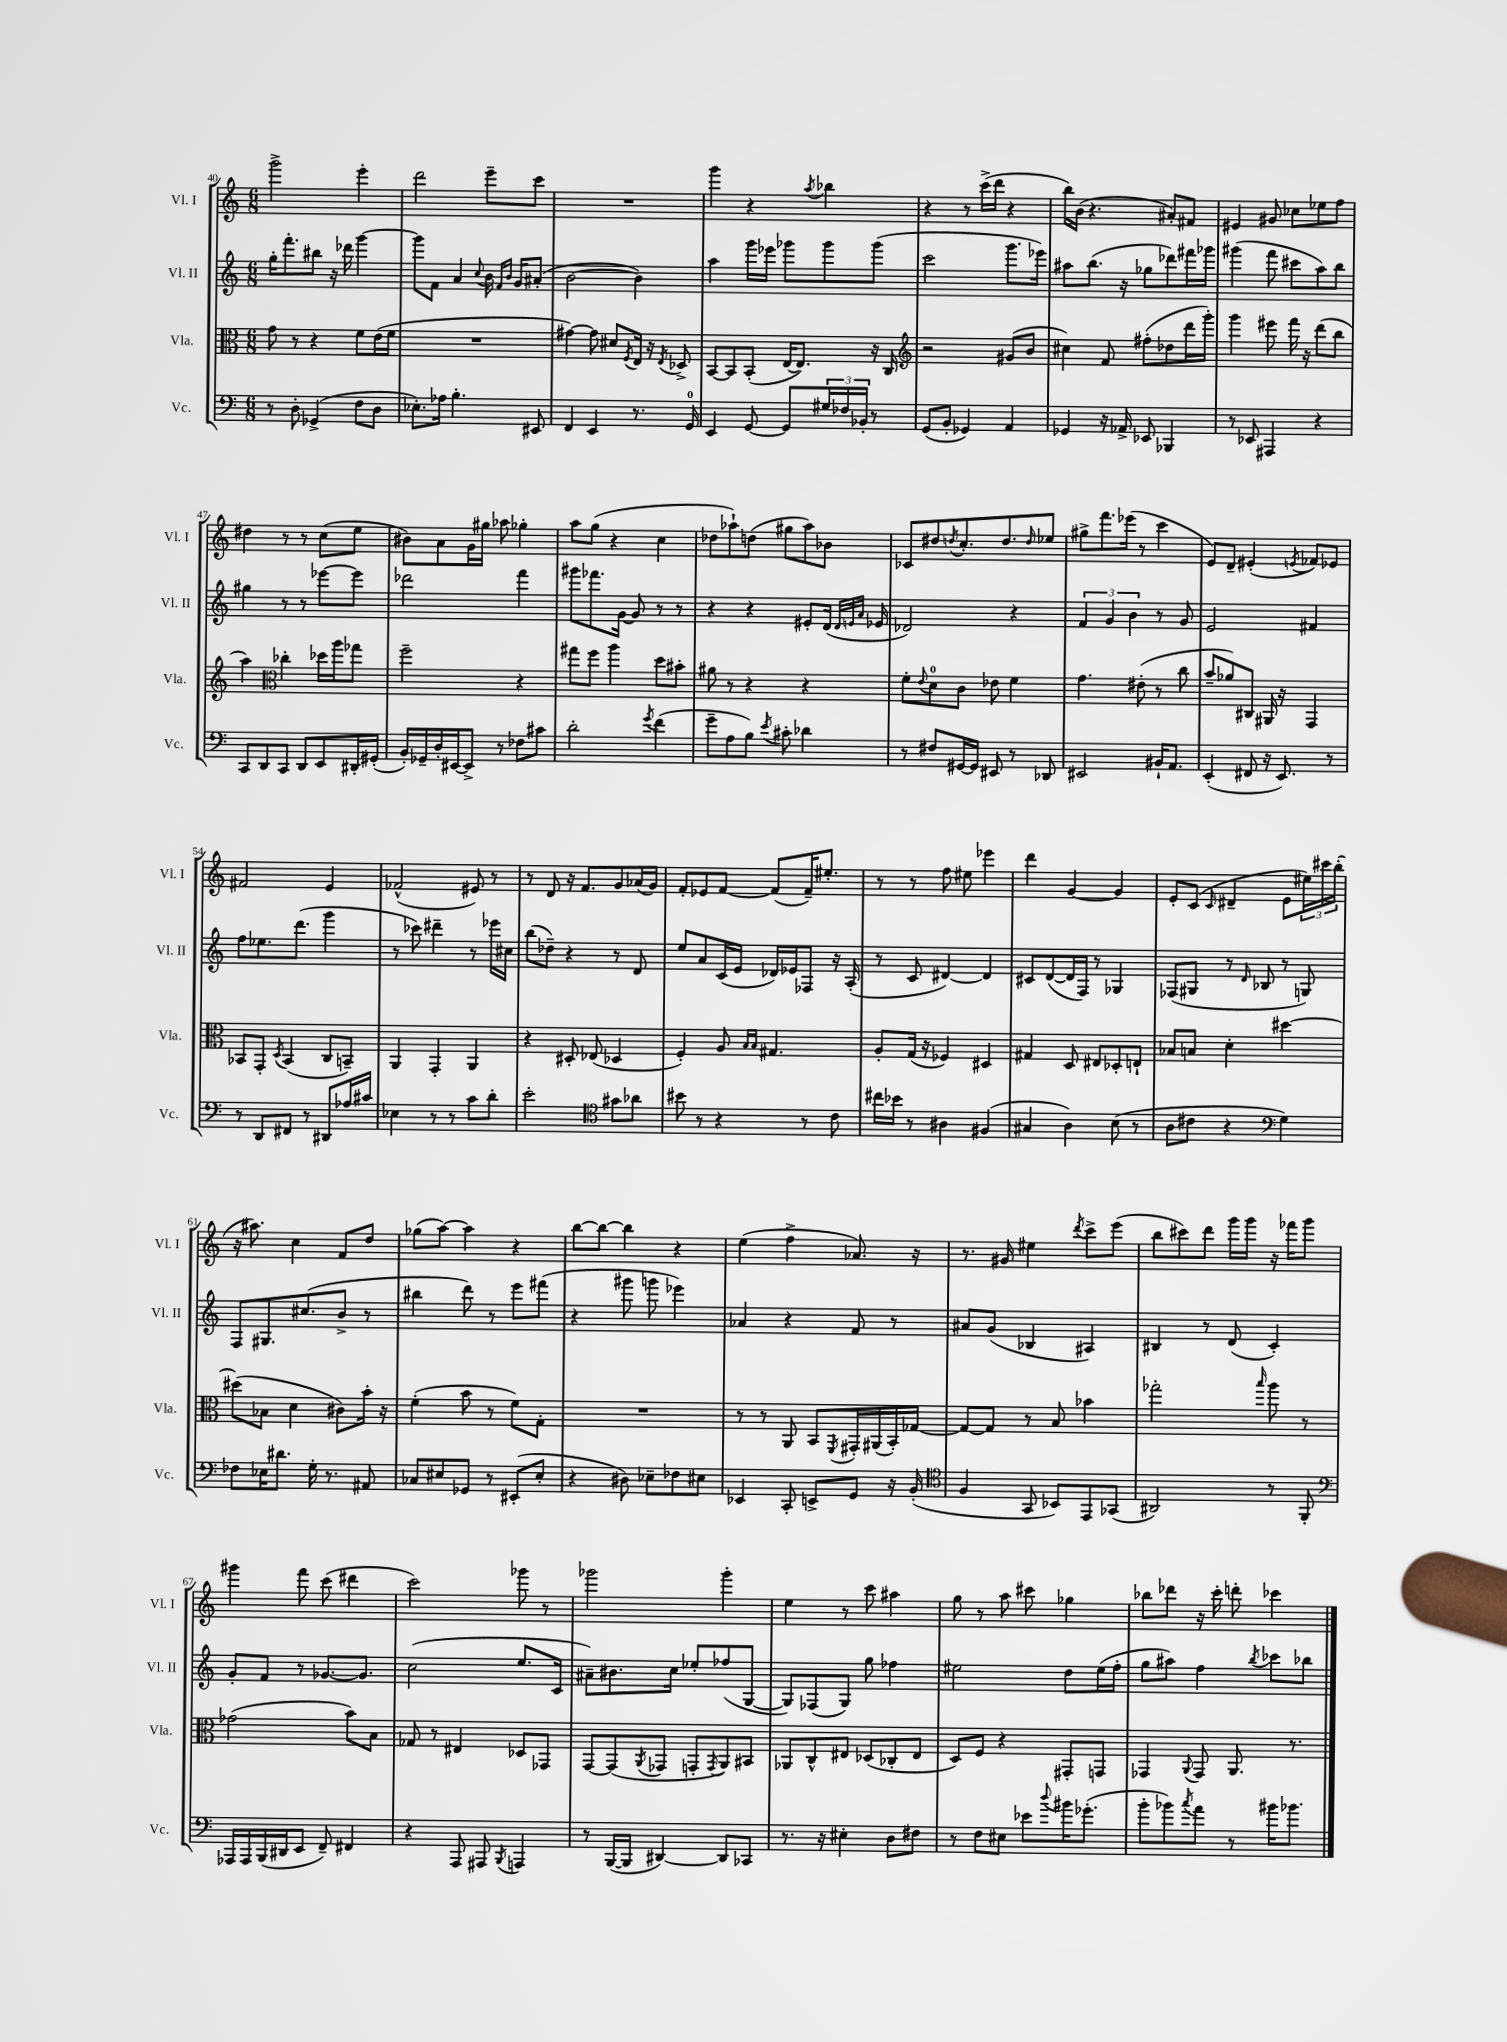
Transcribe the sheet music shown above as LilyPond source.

<<
\new StaffGroup <<
\new Staff = "s0" \with { instrumentName = "Vl. I" shortInstrumentName = "Vl. I" } {
    \clef treble \key c \major \numericTimeSignature \time 6/8
    g'''2-> e'''4-. |
    d'''2 e'''8-- c'''8 |
    R2. |
    g'''4 r4 \acciaccatura { a''8 } bes''4 |
    r4 r8 c'''16->( d'''16 r4 |
    b''16) b'16( r4. ais'8-.) fis'8 |
    eis'4 gis'8 ces''8 ees''8 f''8 |
    dis''4 r8 r8 c''8( e''8 |
    bis'8) a'8 g'16 gis''16 aes''8 ges''4-. |
    a''8 g''8( r4 c''4 |
    des''8 aes''8-!) d''8( gis''8 aes''8) bes'8 |
    ces'8 dis''8 \acciaccatura { d''8 } c''8.-. d''8. \grace { d''16 } ees''8 |
    gis''8-> f'''8. ees'''16( r8 c'''4 |
    e'8) d'8-- eis'4-.( \acciaccatura { e'8 } fes'8) ees'8 |
    fis'2 e'4 |
    fes'2-^( eis'8) r8 |
    r8 d'8 r16 f'8. g'8 aes'16( g'16) |
    f'8-. ees'8 f'8~ f'8( f'16--) eis''8.-. |
    r8 r8 f''8 eis''8 ees'''4 |
    d'''4 g'4~ g'4 |
    e'8-. c'8( \grace { c'16 } dis'4-- e'8 \tuplet 3/2 { eis''16) cis'''16 b''16-.( } |
    r16 ais''8.) c''4 f'8 d''8 |
    ges''8( a''8~) a''4 r4 |
    b''8~ b''8~ b''4 r4 |
    e''4( f''4-> aes'8.) r16 |
    r8. gis'16 eis''4 \acciaccatura { d'''8 } c'''8-> e'''8( |
    b''8 cis'''8) d'''8 g'''16 g'''16 r16 fes'''16 g'''8 |
    gis'''4 f'''8 c'''8( dis'''4 |
    c'''2) ges'''8 r8 |
    ges'''2 ges'''4-. |
    e''4 r8 c'''8 ais''4 |
    g''8 r8 a''8 cis'''8 ges''4 |
    bes''8 des'''8 r16 c'''16-. d'''8-. ces'''4 \bar "|." |
}
\new Staff = "s1" \with { instrumentName = "Vl. II" shortInstrumentName = "Vl. II" } {
    \clef treble \key c \major \numericTimeSignature \time 6/8
    g''16-. f'''8.-. bis''8 r16 des'''16 g'''4~ |
    g'''8 f'8 a'4 \appoggiatura { c''8 } b'16 \grace { f'16 b'16 } g'16 ais'8-.( |
    b'2~ b'4) |
    a''4 g'''16 ees'''16 ges'''8 ges'''8 ges'''8( |
    c'''2 g'''8. ees'''16) |
    ais''8 b''8.( r16 ges''8 des'''8) fis'''16 ges'''16 |
    gis'''4( f'''8 cis'''8 a''8) b''8 |
    gis''4 r8 r8 ees'''8~ ees'''8 |
    des'''2 f'''4 |
    gis'''8 fes'''8. g'16~ g'8 r8 r8 |
    r4 r4 eis'8-. d'16( \grace { d'32 e'32 a'32 } ees'16 |
    des'2) r4 |
    \tuplet 3/2 { f'4 g'4 b'4 } r8 g'8 |
    e'2 fis'4 |
    f''8 ees''8. d'''8.( g'''4 |
    r8 ces'''8) dis'''4-- r8 ees'''16 cis''16 |
    b''8( des''8--) r4 r8 d'8 |
    e''8 a'8 c'16( e'16 des'16) ees'16 fes8 r16 a16-.( |
    r8 c'8 dis'4~) dis'4 |
    cis'8 d'8~( d'16 f16) r8 ges4 |
    fes8( gis8 r8 \grace { d'16 } bes8 r8 g8) |
    f8 gis8. cis''8.( b'8-> r8 |
    bis''4 d'''8) r8 e'''8 fis'''8( |
    r4 gis'''8 g'''8 ees'''4) |
    aes'4 r4 f'8 r8 |
    ais'8 g'8( bes4 ais4) |
    bis4 r8 d'8( c'4-.) |
    g'8-. f'8 r8 ges'8.~ ges'8. |
    c''2( e''8. c'16 |
    ais'8--) bis'8. c''16 ees''8-. fes''8( g8~ |
    g8) fes8( g8) g''8 fes''4 |
    eis''2 d''8 eis''16( f''16-. |
    g''8 ais''8) f''4 \acciaccatura { b''8 } ces'''8 bes''8 \bar "|." |
}
\new Staff = "s2" \with { instrumentName = "Vla." shortInstrumentName = "Vla." } {
    \clef alto \key c \major \numericTimeSignature \time 6/8
    g'8 r8 r4 f'8 e'16( f'16 |
    R2. |
    gis'4~) gis'8 dis'8 \acciaccatura { f8 } e16 r16 \acciaccatura { e8 } des8-> |
    b,8~ b,8 b,8-.( e16~ e8.) r16 c16 |
    \clef treble r2 gis'8( b'8 |
    cis''4) f'8 fis''8-.( des''8 d'''16 g'''16-.) |
    g'''4 eis'''8 f'''16 r16 d'''8( b''8 |
    a''4) \clef alto ces''4-. des''16 a''16 ges''8 |
    f''2-- r4 |
    gis''8 f''8 a''4 d''8 bis'8-. |
    ais'8 r8 r4 r4 |
    f'8-. \appoggiatura { e'8 } d'8-0 c'8 ees'8 f'4 |
    g'4. eis'8-.( r8 c''8 |
    b'8-- aes'8) cis8 ais,16 r16 g,4 |
    bes,8 g,8-. \acciaccatura { d8 } bes,4( c8 b,8--) |
    a,4 g,4-. a,4 |
    r4 dis8-. ees8( des4 |
    f4-.) a8 \grace { b16 b16 } gis4. |
    a8-. g16( r16 fes4) dis4 |
    gis4 d8 eis8 des8-. e8-! |
    bes8 b8 d'4-. dis''4~ |
    dis''8( bes8 d'4 cis'8) b'16-. r16 |
    f'4-.( b'8 r8 f'8) g8-. |
    R2. |
    r8 r8 a,8 b,8 \acciaccatura { f,8 } gis,16-. ais,16( b,16-.) ges16~ |
    ges8~ ges8 r8 b8 bes'4 |
    ges''2-. \grace { b''16 } a''8 r8 |
    ges'2( b'8) b8 |
    ges8 r8 eis4 des8 ges,8 |
    g,8~ g,8( \acciaccatura { a,8 } ges,8 g,8-. \acciaccatura { g,8 } a,8) bis,8 |
    aes,8 c8-^ eis8 des8( ces8-. eis8 |
    d8) f8 r4 gis,8-. g,8 |
    ges,4 \appoggiatura { a,8 } ges,8 a,8. r8. \bar "|." |
}
\new Staff = "s3" \with { instrumentName = "Vc." shortInstrumentName = "Vc." } {
    \clef bass \key c \major \numericTimeSignature \time 6/8
    r8 d8-. ges,4->( f8 d8 |
    ees8.-.) aes16 b4.-. eis,8 |
    f,4 e,4 r8. g,16-0 |
    e,4 g,8~ g,8 \tuplet 3/2 { gis16 fes16 bes,16-. } r8 |
    g,8( b,8-. ges,4) a,4 |
    ges,4 r16 aes,16-> ees,8 bes,,4 |
    r8 ees,8 ais,,4 r4 |
    c,8 d,8 c,8 d,8 e,8 dis,16-. gis,16-.( |
    b,16-.) ges,16-- d16-. eis,16~ eis,8-> r8 fes8 cis'8 |
    d'2-. \acciaccatura { g'8 } f'4( |
    g'8-- a8 b8) \acciaccatura { e'8 } cis'8-. des'4 |
    r8 fis8 gis,16~ gis,16 eis,8 r8 des,8 |
    eis,2 bis,16-! a,8. |
    e,4-.( fis,8 r16 e,8.) r8 |
    r8 d,8 fis,8 r8 dis,8 aes16 cis'16 |
    ees4 r8 r8 c'8 d'8-. |
    e'2-. \clef tenor gis'8 aes'8 |
    bis'8 r8 r4 r8 c'8 |
    cis''16 bes'16 r8 ais4 fis4( |
    gis4 a4) b8( r8 |
    a8 cis'8 r4 \clef bass g4) |
    fes8 ees16 dis'8. g16-. r8. ais,8 |
    ces8 eis8 ges,8 r8 eis,8-.( eis8-. |
    r4 dis8) ees8-- fes8 eis8 |
    ees,4 c,8-. e,8-> g,8 r16 b,16-.( |
    \clef tenor f4 g,8 bes,8) e,8 ges,8( |
    ais,2) r8 f,8-. |
    \clef bass aes,,16 aes,,16 b,,16( dis,16 e,8 f,8--) fis,4 |
    r4 a,,8 ais,,8 \acciaccatura { b,,8 } a,,4 |
    r8 b,,16~( b,,16 dis,4~) dis,8 ces,8 |
    r8. r16 eis4-. d8 fis8 |
    r8 f8 eis8 ees'8 \appoggiatura { d''8 } bis'16 ges'8.-.( |
    b'8-. bes'8) \acciaccatura { c''8 } a'8 r8 bis'16 bes'8. \bar "|." |
}
>>
>>
\layout { \context { \Score currentBarNumber = #40 } }
